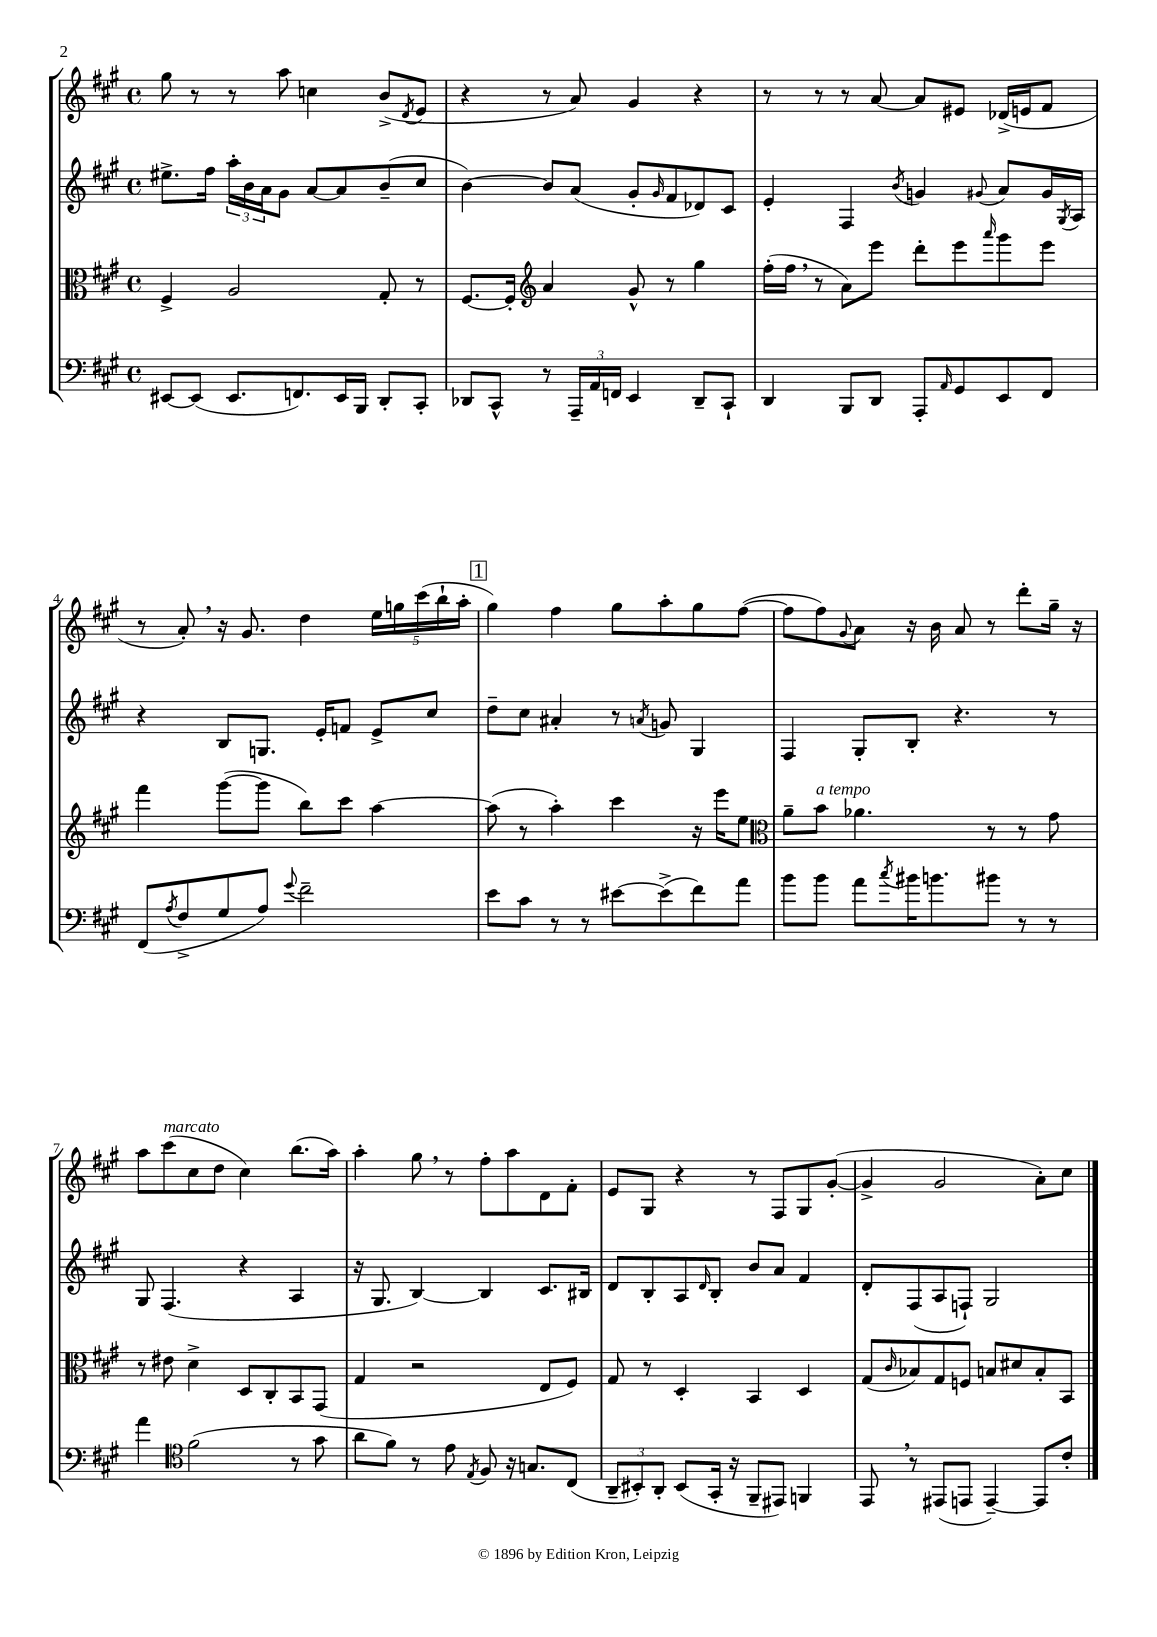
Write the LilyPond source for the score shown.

<<
\new StaffGroup <<
\new Staff = "s0" {
    \clef treble \key a \major \defaultTimeSignature \time 4/4
    gis''8 r8 r8 a''8 c''4 b'8->( \acciaccatura { d'8 } e'8 |
    r4 r8 a'8) gis'4 r4 |
    r8 r8 r8 a'8~ a'8 eis'8 des'16->( e'16 fis'8 |
    r8 a'8-.) \breathe r16 gis'8. d''4 \tuplet 5/4 { e''16 g''16 cis'''16( b''16-! a''16-. } |
    \mark \markup { \box "1" } gis''4) fis''4 gis''8 a''8-. gis''8 fis''8~( |
    fis''8 fis''8) \appoggiatura { gis'8 } a'8 r16 b'16 a'8 r8 d'''8-. gis''16-- r16 |
    a''8 cis'''8^\markup { \italic "marcato" }( cis''8 d''8 cis''4) b''8.( a''16) |
    a''4-. gis''8 \breathe r8 fis''8-. a''8 d'8 fis'8-. |
    e'8 gis8 r4 r8 fis8 gis8 gis'8~-.( |
    gis'4-> gis'2 a'8-.) cis''8 \bar "|." |
}
\new Staff = "s1" {
    \clef treble \key a \major \defaultTimeSignature \time 4/4
    eis''8.-> fis''16 \tuplet 3/2 { a''16-. b'16 a'16 } gis'8 a'8~ a'8 b'8--( cis''8 |
    b'4~) b'8 a'8( gis'8-. \grace { gis'16 } fis'8 des'8) cis'8 |
    e'4-. fis4 \acciaccatura { b'8 } g'4 \appoggiatura { gis'8 } a'8 gis'16 \acciaccatura { gis8 } a16 |
    r4 b8 g8. e'16-. f'8 e'8-> cis''8 |
    \mark \markup { \box "1" } d''8-- cis''8 ais'4-. r8 \acciaccatura { a'8 } g'8 gis4 |
    fis4 gis8-. b8-. r4. r8 |
    gis8 fis4.( r4 a4 |
    r16 gis8. b4~) b4 cis'8. bis16 |
    d'8 b8-. a8 \grace { d'16 } b8-. b'8 a'8 fis'4 |
    d'8-. fis8( a8 f8-!) gis2 \bar "|." |
}
\new Staff = "s2" {
    \clef alto \key a \major \defaultTimeSignature \time 4/4
    fis4-> a2 gis8-. r8 |
    fis8.~ fis16-. \clef treble a'4 gis'8-^ r8 gis''4 |
    fis''16-.( fis''16 \breathe r8 a'8) e'''8 d'''8-. e'''8 \grace { a'''16 } gis'''8 e'''8 |
    fis'''4 gis'''8~( gis'''8 b''8) cis'''8 a''4~ |
    \mark \markup { \box "1" } a''8( r8 a''4-.) cis'''4 r16 e'''16 e''8 |
    \clef alto a'8-- b'8^\markup { \italic "a tempo" } aes'4. r8 r8 gis'8 |
    r8 eis'8 d'4-> d8 cis8-. b,8 gis,8( |
    gis4 r2 e8 fis8) |
    gis8 r8 d4-. b,4 d4 |
    gis8( \grace { cis'16 } bes8) gis8 f8 b8 dis'8 b8-. b,8 \bar "|." |
}
\new Staff = "s3" {
    \clef bass \key a \major \defaultTimeSignature \time 4/4
    eis,8~ eis,8( eis,8. f,8.) eis,16 b,,16 d,8-. cis,8-. |
    des,8 cis,8-^ r8 \tuplet 3/2 { a,,16-- a,16 f,16 } e,4 des,8-- cis,8-! |
    d,4 b,,8 d,8 a,,8-. \grace { a,16 } gis,8 e,8 fis,8 |
    fis,8( \acciaccatura { a8 } fis8-> gis8 a8) \appoggiatura { gis'8 } fis'2-- |
    \mark \markup { \box "1" } e'8 cis'8 r8 r8 eis'8~ eis'8->( fis'8) a'8 |
    b'8 b'8 a'8 \acciaccatura { cis''8 } bis'16 b'8. bis'8 r8 r8 |
    a'4 \clef tenor fis'2( r8 gis'8 |
    a'8 fis'8) r8 e'8 \acciaccatura { e8 } fis8 r16 g8. cis8( |
    \tuplet 3/2 { a,8-- bis,8-.) a,8-. } bis,8( gis,16-. r16 fis,8-- eis,8) f,4 |
    e,8 \breathe r8 eis,8( e,8 e,4~--) e,8 cis'8-. \bar "|." |
}
>>
>>
